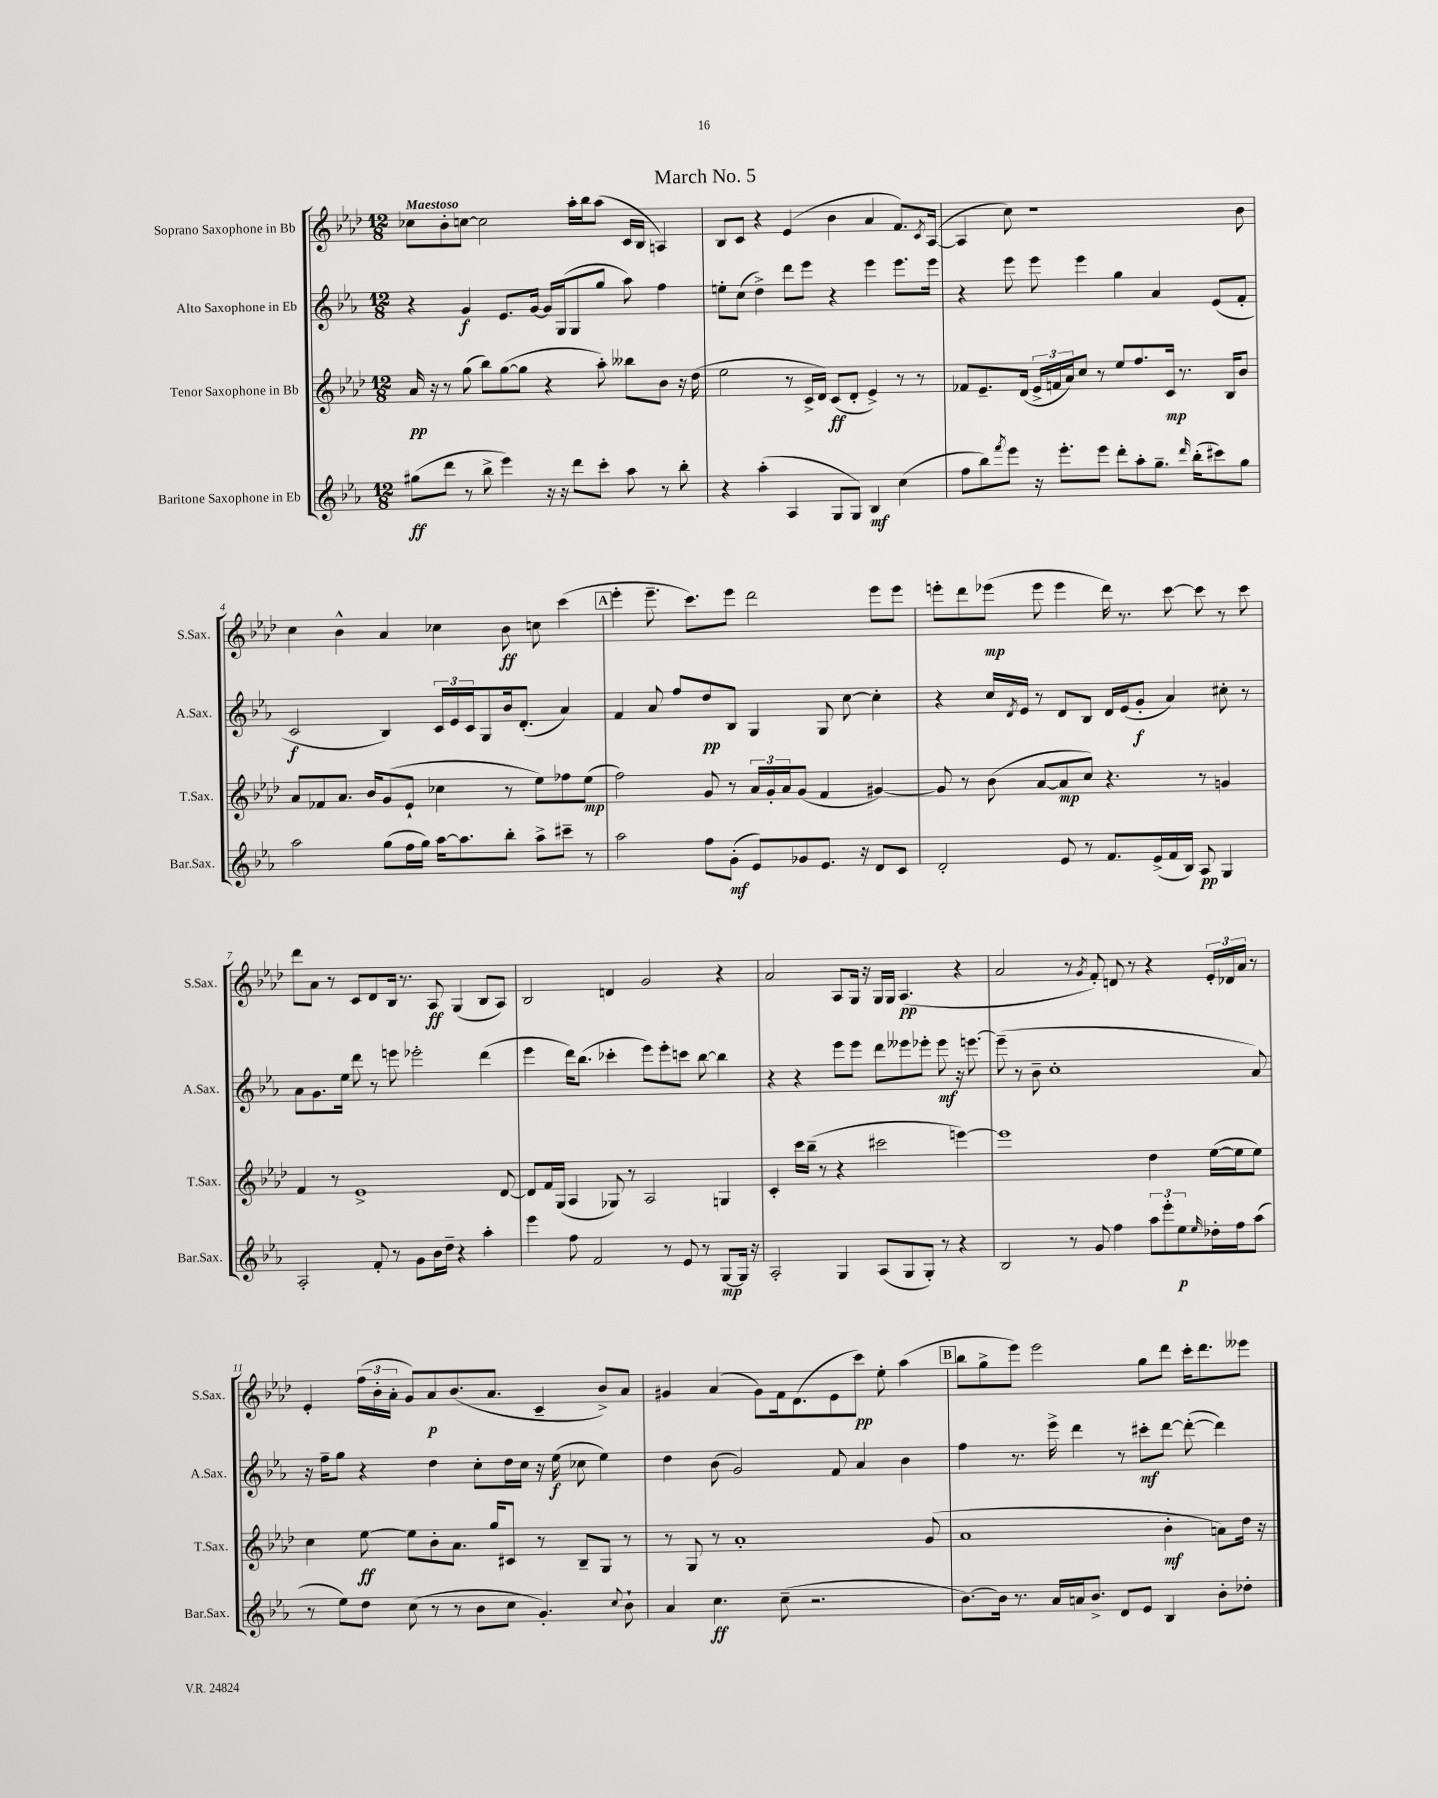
\header { title = "March No. 5" }
<<
\new StaffGroup <<
\new Staff = "s0" \with { instrumentName = "Soprano Saxophone in Bb" shortInstrumentName = "S.Sax." } {
    \clef treble \key aes \major \numericTimeSignature \time 12/8 \tempo "Maestoso"
    ces''8 bes'8-. c''8~ c''2 aes''16-. bes''16 aes''8( c'16 bes16 a4) |
    bes8 c'8 r4 ees'4( bes'4 aes'4 f'8.) \acciaccatura { c'8 } aes16~( |
    aes4 c''8) r1 bes'8 |
    c''4 bes'4-^ aes'4 ces''4 bes'8\ff c''8 c'''4( |
    \mark \markup { \box "A" } ees'''4-. ees'''8.-- c'''8.) ees'''8 des'''2 ees'''8 ees'''8 |
    e'''8-. des'''8 ees'''8\mp( ees'''8 ees'''4 des'''16) r8. c'''8~ c'''8 r8 c'''8 |
    des'''8 aes'8 r8 c'8 des'8 bes16 r8. aes8\ff g4( bes8 aes8) |
    bes2 d'4 g'2 r4 |
    aes'2 aes8 g16 r16 g16 g16 aes4.\pp( r4 |
    aes'2 r8 \acciaccatura { g'8 } f'8-.) d'8 r8 r4 \tuplet 3/2 { ees'16-. des'16 aes'16 } r8 |
    ees'4-. \tuplet 3/2 { f''16( bes'16-. aes'16-. } g'8) aes'8\p bes'8.( aes'8. c'4-- bes'8->) aes'8 |
    gis'4 aes'4( gis'8) f'16 des'8.( ees'8 c'''8\pp) ees''8-. aes''4( |
    \mark \markup { \box "B" } bes''8 g''8-> ees'''8) ees'''2 g''8 des'''8 c'''16-. des'''8. eeses'''8 \bar "|." |
}
\new Staff = "s1" \with { instrumentName = "Alto Saxophone in Eb" shortInstrumentName = "A.Sax." } {
    \clef treble \key ees \major \numericTimeSignature \time 12/8
    r4 g'4\f ees'8. g'16~ g'16 g16( g8 g''8 aes''8) f''4 |
    e''8-. c''8( d''4->) d'''8 ees'''8 r4 ees'''4 ees'''8. ees'''16 |
    r4 ees'''8 ees'''8 ees'''4 g''4 aes'4 ees'8( f'8-. |
    c'2\f bes4) \tuplet 3/2 { c'16 ees'16 c'16 } g8 bes'16 d'8.-.( aes'4) |
    \mark \markup { \box "A" } f'4 aes'8 f''8 d''8\pp bes8 g4 g8 c''8~ c''4-. |
    r4 c''16 \acciaccatura { d'8 } ees'16 r8 d'8 bes8 d'16 ees'16( g'8-.\f aes'4) cis''8-. r8 |
    aes'8 g'8. ees''16 d'''8 r8 e'''8 ees'''2-. d'''4( |
    ees'''4 d'''16) bes''8.( ces'''4-. ees'''8) ees'''8-. c'''8 bes''8~ bes''4 |
    r4 r4 ees'''8 ees'''8 d'''8 eeses'''8 ees'''8-. ees'''8\mf r16 e'''8.~ |
    e'''8--( r8 bes'8-- c''1-. aes'8) |
    r16 f''16-- g''8 r4 d''4 c''8-. d''16 c''16 r16 ees''16\f( ces''8 ees''4) |
    d''4 bes'8( g'2) f'8 aes'4 bes'4 |
    \mark \markup { \box "B" } f''4 r8. ees'''16-> d'''4 r8 cis'''8-.\mf d'''8~ d'''8~-.( d'''4) \bar "|." |
}
\new Staff = "s2" \with { instrumentName = "Tenor Saxophone in Bb" shortInstrumentName = "T.Sax." } {
    \clef treble \key aes \major \numericTimeSignature \time 12/8
    aes'16\pp r16 r8 g''8( bes''8) g''8~( g''8 r4 aes''8-.) beses''8 bes'8 r16 des''16( |
    ees''2 r8 c'16-> des'16) c'8\ff( des'8-. ees'4->) r8 r8 |
    fes'8 ees'8.-- des'16( \tuplet 3/2 { ees'16-> f'16 aes'16) } c''8 r8 ees''8 f''8. c'16\mp r8. bes16 bes'8 |
    aes'8 fes'8 aes'8. bes'16 g'8( ees'8-! ces''4 r8 ees''8) fes''8 ees''8\mp( |
    \mark \markup { \box "A" } f''2) g'8 r8 \tuplet 3/2 { aes'16 g'16-. aes'16 } g'8( f'4 gis'4~) |
    gis'8 r8 bes'8( aes'8~ aes'8\mp c''8) r4. r8 g'4 |
    f'4 r8 ees'1-> des'8~ |
    des'8 f'16 g16( aes4 ges8) r8 aes2 g4 |
    c'4-. c'''16 bes''16--( r8 r4 cis'''2 e'''4~) |
    e'''1 des''4 ees''16~( ees''16 ees''8) |
    c''4 ees''8~\ff ees''8 bes'8-. aes'8. g''16 cis'8 r8 bes8-- g8 r8 |
    r8 g8 r8 aes'1-. g'8( |
    \mark \markup { \box "B" } aes'1 bes'4-.\mf a'8) des''16 r16 \bar "|." |
}
\new Staff = "s3" \with { instrumentName = "Baritone Saxophone in Eb" shortInstrumentName = "Bar.Sax." } {
    \clef treble \key ees \major \numericTimeSignature \time 12/8
    gis''8\ff( d'''8 r8 bes''8-> ees'''4) r16 r16 d'''8 c'''8-. aes''8 r8 bes''8-. |
    r4 aes''4-.( aes4 g8 g8) bes4\mf c''4( |
    f''8 bes''8) \acciaccatura { f'''8 } ees'''8 r16 ees'''8.-. ees'''8 d'''8-. aes''8-. g''8.-- \grace { d'''16 } bes''16-.( cis'''8) g''8 |
    aes''2 g''8( f''16 g''16) aes''16~ aes''8. bes''8-. aes''8-> cis'''8-- r8 |
    \mark \markup { \box "A" } aes''2 f''8 g'8-.\mf( ees'8) ges'8 ees'8. r16 d'8 c'8 |
    d'2-. ees'8 r8 f'8. ees'16->( f'16 bes16) aes8\pp g4 |
    aes2-. f'8-. r8 g'8 bes'16 d''16-- r4 aes''4-. |
    ees'''4 f''8 f'2 r8 ees'8 r8 g8~\mp g16 r16 |
    aes2-. g4 aes8( g8 g8-.) r8 r4 |
    bes2 r8 g'8 f''4 \tuplet 3/2 { aes''8 ees'''8-. ees''8\p } \grace { ees''16 } des''16-. f''16 aes''8( |
    r8 ees''8) d''8 c''8( r8 r8 bes'8 c''8 g'4.-.) \appoggiatura { c''8 } bes'8-! |
    aes'4 c''4.\ff c''8--( r2. |
    \mark \markup { \box "B" } bes'8.~) bes'16 r8. aes'16 a'16 bes'8.-> d'8 ees'8 bes4 bes'8-. des''8-. \bar "|." |
}
>>
>>
